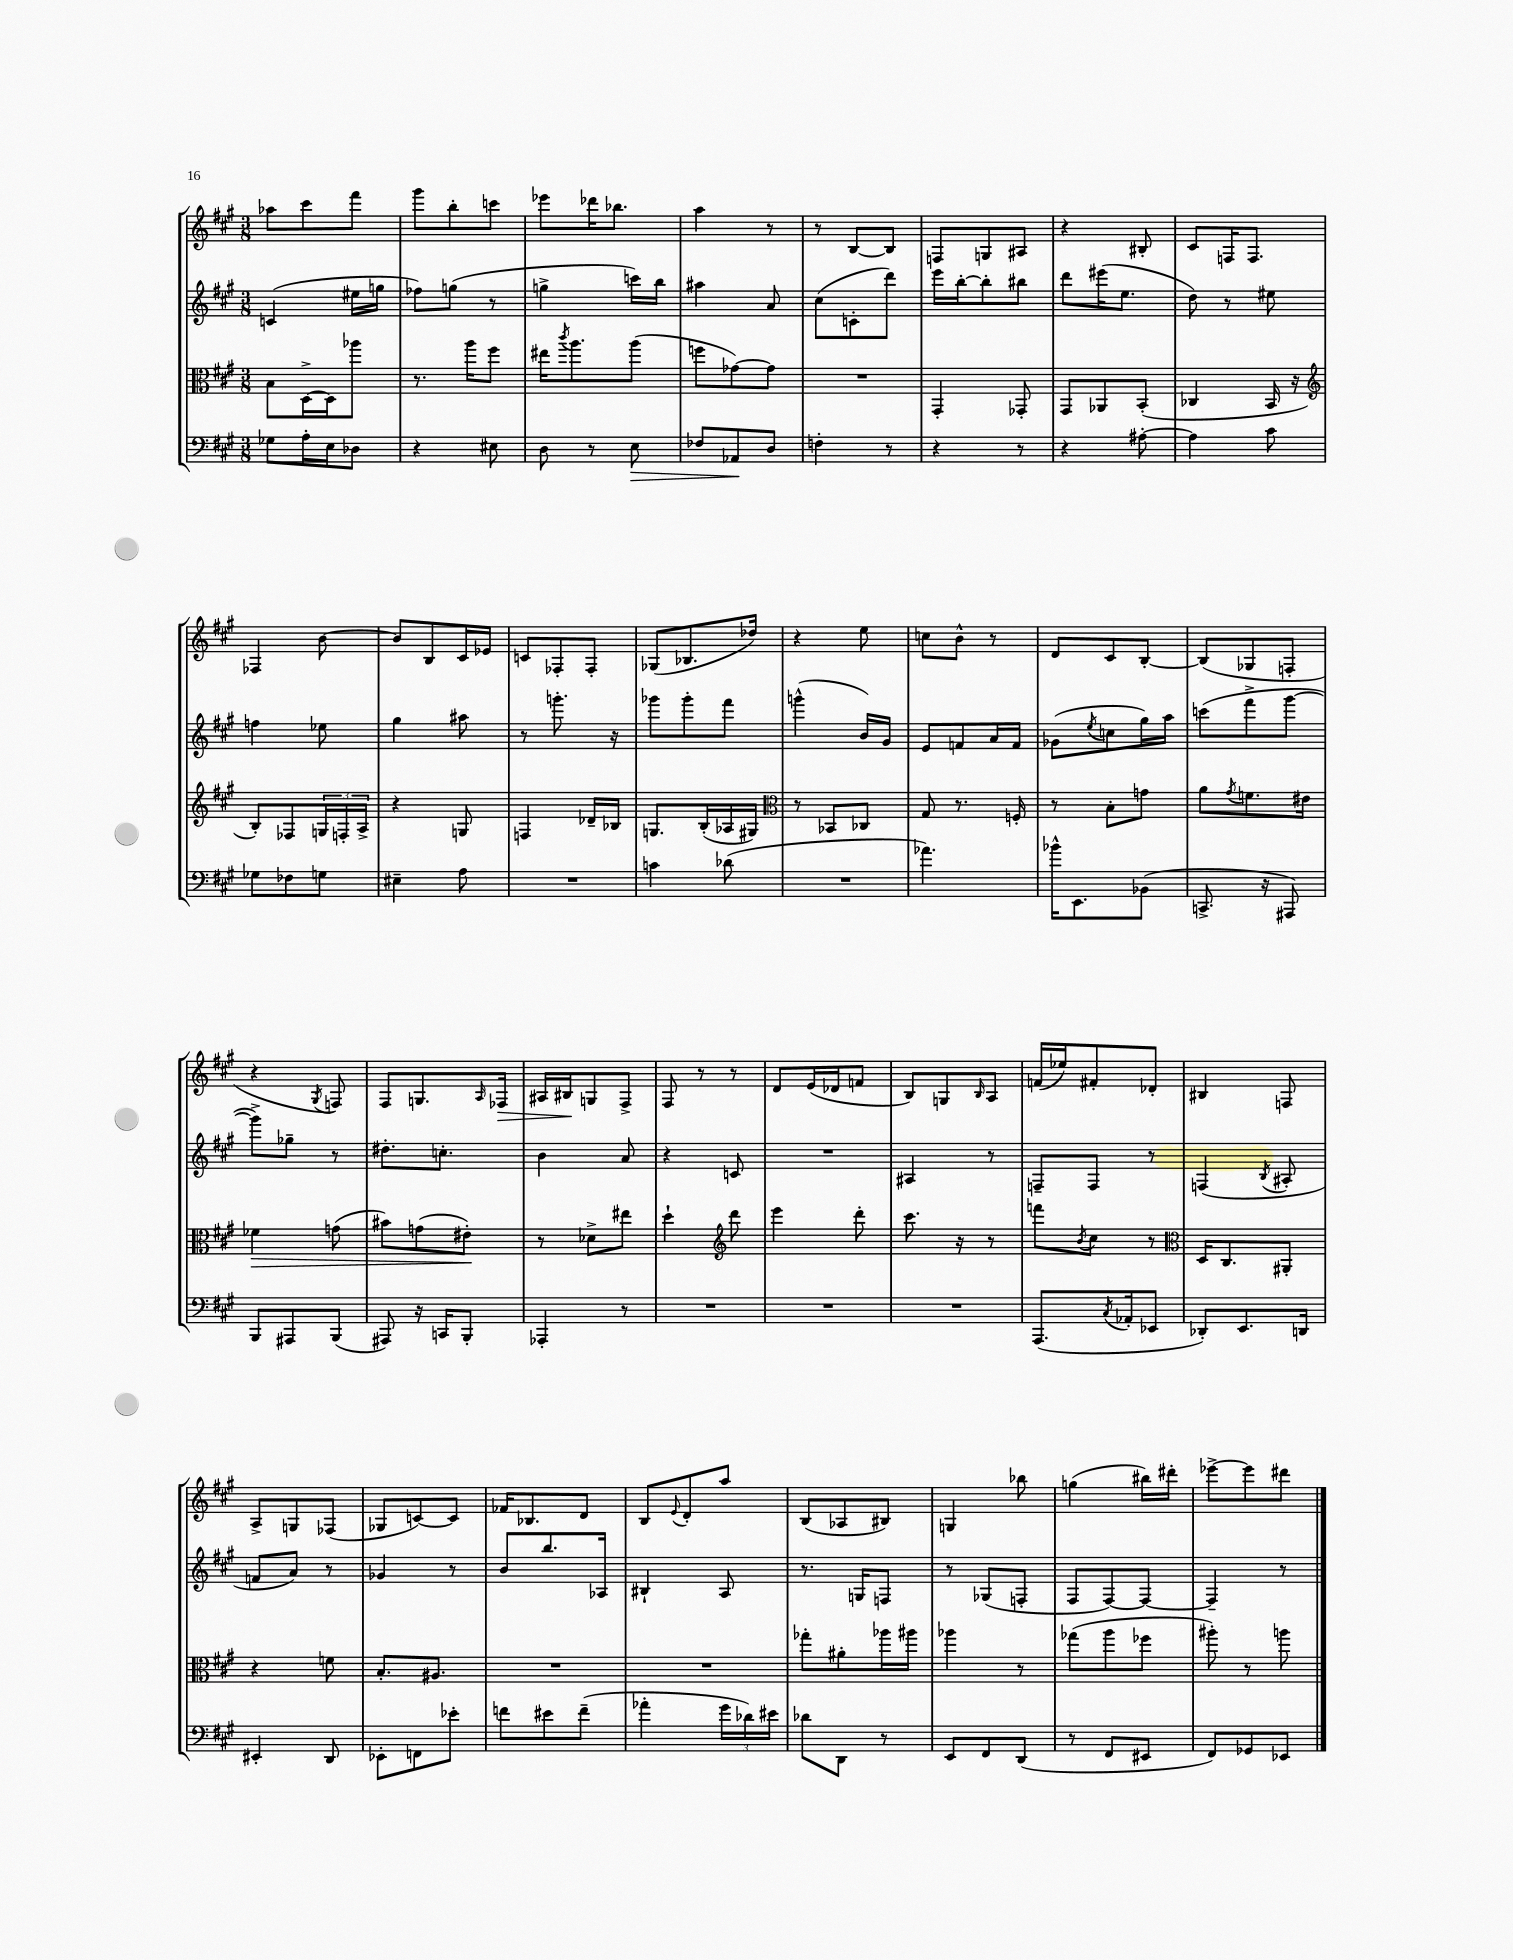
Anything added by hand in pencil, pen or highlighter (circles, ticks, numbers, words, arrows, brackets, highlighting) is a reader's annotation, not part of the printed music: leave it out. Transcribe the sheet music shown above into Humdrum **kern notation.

**kern	**kern	**kern	**kern
*staff4	*staff3	*staff2	*staff1
*clefF4	*clefC3	*clefG2	*clefG2
*k[f#c#g#]	*k[f#c#g#]	*k[f#c#g#]	*k[f#c#g#]
*M3/8	*M3/8	*M3/8	*M3/8
8G-\L	8B\L	(4c/	8aa-\L
16A'\L	[16D^\L	.	8ccc#\
16E\J	16D\]J	.	.
8D-\J	8aa-\J	16ee#\LL	8fff#\J
.	.	16gg\JJ	.
=	=	=	=
4r	8.r	8ff-\L)	8ggg#\L
.	.	(8gg\J	8bb'\
.	16aa\LK	.	.
8E#\	8ff#\J	8r	8ccc\J
=	=	=	=
8D\	16ee#\LK	4gg^\	8eee-\L
.	8qccc#/	.	.
.	8.aa\	.	.
8r	.	.	16ddd-\K
.	.	.	8.bb-\J
8E\	(8aa\J	16ccc\LL)	.
.	.	16bb\JJ	.
=	=	=	=
8F-/L	8ff\L	4aa#\	4aa\
8AA-/	[8g-\)	.	.
8D/J	8g-\]J	8a/	8r
=	=	=	=
4F'\	4.r	(8cc#\L	8r
.	.	8c'\	[8B/L
8r	.	8ddd\J)	8B/]J
=	=	=	=
4r	4GG#'/	16eee\LL	8F/L
.	.	[16bb'\J	.
.	.	8bb'\]	8G/
8r	8GG-'/	8bb#\J	8A#/J
=	=	=	=
4r	8GG#/L	8ddd\L	4r
.	8AA-/	(16eee#\K	.
.	.	8.ee\J	.
[8A#'\	(8BB'/J	.	8B#'/
=	=	=	=
4A#\]	4C-/	8dd\)	8c#/L
.	.	8r	16F/K
.	.	.	8.F/J
8c#\	16BB/	8ee#\	.
.	16r	.	.
=	=	=	=
*	*clefG2	*	*
8G-\L	8B'/L)	4ff\	4F-/
8F-\	8F-/	.	.
8G\J	24G/L	8ee-\	[8b\
.	24F'/	.	.
.	24A^/JJ	.	.
=	=	=	=
4E#~\	4r	4gg#\	8b/]L
.	.	.	8B/
8A\	8G/	8aa#\	16c#/L
.	.	.	16e-/JJ
=	=	=	=
4.r	4F/	8r	8c/L
.	.	8.ggg'\	8F-'/
.	16d-~/LL	.	8F-'/J
.	16B-/JJ	16r	.
=	=	=	=
4c\	8.G/L	8ggg-\L	(8G-/L
.	.	8ggg-'\	8.B-/
.	(16B'/L	.	.
(8d-\	16A-/	8fff#\J	.
.	16G#/JJ)	.	16dd-/Jk)
=	=	=	=
*	*clefC3	*	*
4.r	8r	(4ggg^^\	4r
.	8BB-/L	.	.
.	8C-/J	16b/LL)	8ee\
.	.	16g#/JJ	.
=	=	=	=
4.a-\)	8G#/	8e/L	8cc\L
.	8.r	8f/	8b^^\J
.	.	16a/L	8r
.	16F'/	16f/JJ	.
=	=	=	=
16b-^^\LK	8r	(8g-\L	8d/L
8.EE\	.	.	.
.	.	8qee/	.
.	8B'\L	8cc\	8c#/
(8BB-\J	8g\J	16gg#\L)	[8B'/J
.	.	16aa\JJ	.
=	=	=	=
8.CC^/	8a\L	(8ccc\L	(8B/]L
.	8qg#/	.	.
.	8.f\	8fff#^\	8G-/
16r	.	.	.
8AAA#/)	.	[8ggg#\J	8F'/J
.	16e#\Jk	.	.
=	=	=	=
8BBB/L	4f-\	8ggg#^\]L)	4r
8AAA#/	.	8gg-~\J	.
.	.	.	8qG#/
(8BBB/J	(8g\	8r	8F/)
=	=	=	=
8AAA#/)	8b#\L)	8.dd#'\L	8F#/L
16r	(8g\	.	8.G/
16CC/LK	.	8.cc'\J	.
8BBB'/J	8e#'\J)	.	.
.	.	.	16qqA/
.	.	.	16F-/Jk
=	=	=	=
4AAA-'/	8r	4b\	16A#/LL
.	.	.	16B#/J
.	8d-^\L	.	8G/
8r	8ee#\J	8a/	8F#^/J
=	=	=	=
4.r	4dd`\	4r	8F#/
.	.	.	8r
*	*clefG2	*	*
.	8ddd\	8c/	8r
=	=	=	=
4.r	4eee\	4.r	8d/L
.	.	.	(16e/L
.	.	.	16d-/J
.	8ddd'\	.	8f/J
=	=	=	=
4.r	8.ccc#\	4A#/	8B/L)
.	.	.	8G/
.	16r	.	.
.	.	.	16qqB/
.	8r	8r	8A/J
=	=	=	=
(8.AAA/L	8fff\L	8F~/L	(16f/LL
.	.	.	16ee-/J)
.	8qb/	.	.
.	8cc#\J	8F/J	8f#'/
8qC#/	.	.	.
16AA-'/k	.	.	.
8EE-/J	8r	8r	8d-'/J
=	=	=	=
*	*clefC3	*	*
8DD-'/L)	16D/LK	(4F/	4B#/
.	8.C#/	.	.
8.EE/	.	.	.
.	.	8qB/	.
.	8AA#'/J	8A#'/	8F/
16DD/Jk	.	.	.
=	=	=	=
4EE#'/	4r	8f/L	8A^/L
.	.	8a/J)	8G/
8DD/	8f\	8r	(8F-/J
=	=	=	=
8EE-'\L	8.B'/L	4g-/	8G-/L
8FF\	.	.	[8c/)
.	8.A#/J	.	.
8e-'\J	.	8r	8c/]J
=	=	=	=
8f\L	4.r	8b/L	16f-/LK
.	.	.	8.B-/
8e#\	.	8.bb/	.
(8f~\J	.	.	8d/J
.	.	16A-/Jk	.
=	=	=	=
4a-'\	4.r	4B#`/	8B/L
.	.	.	8qqe/
.	.	.	8d'/
24g#\LL	.	8A/	8aa/J
24d-\)	.	.	.
24e#\JJ	.	.	.
=	=	=	=
8d-\L	8gg-'\L	8.r	(8B/L
8DD\J	8a#'\	.	8A-/
.	.	16G/LK	.
8r	16aa-\L	8F/J	8B#/J)
.	16aa#\JJ	.	.
=	=	=	=
8EE/L	4aa-\	8r	4G/
8FF#/	.	(8G-/L	.
(8DD/J	8r	8F'/J	8bb-\
=	=	=	=
8r	(8gg-\L	8F#/L	(4gg\
8FF#/L	8aa\	[8F#/)	.
8EE#/J	8ff-\J	8F#/_J	16bb#\LL)
.	.	.	16ddd#'\JJ
=	=	=	=
8FF#/L)	8aa#'\)	4F#~/]	[8eee-^\L
8GG-/	8r	.	8eee-\]
8EE-/J	8aa\	8r	8ddd#\J
==	==	==	==
*-	*-	*-	*-
